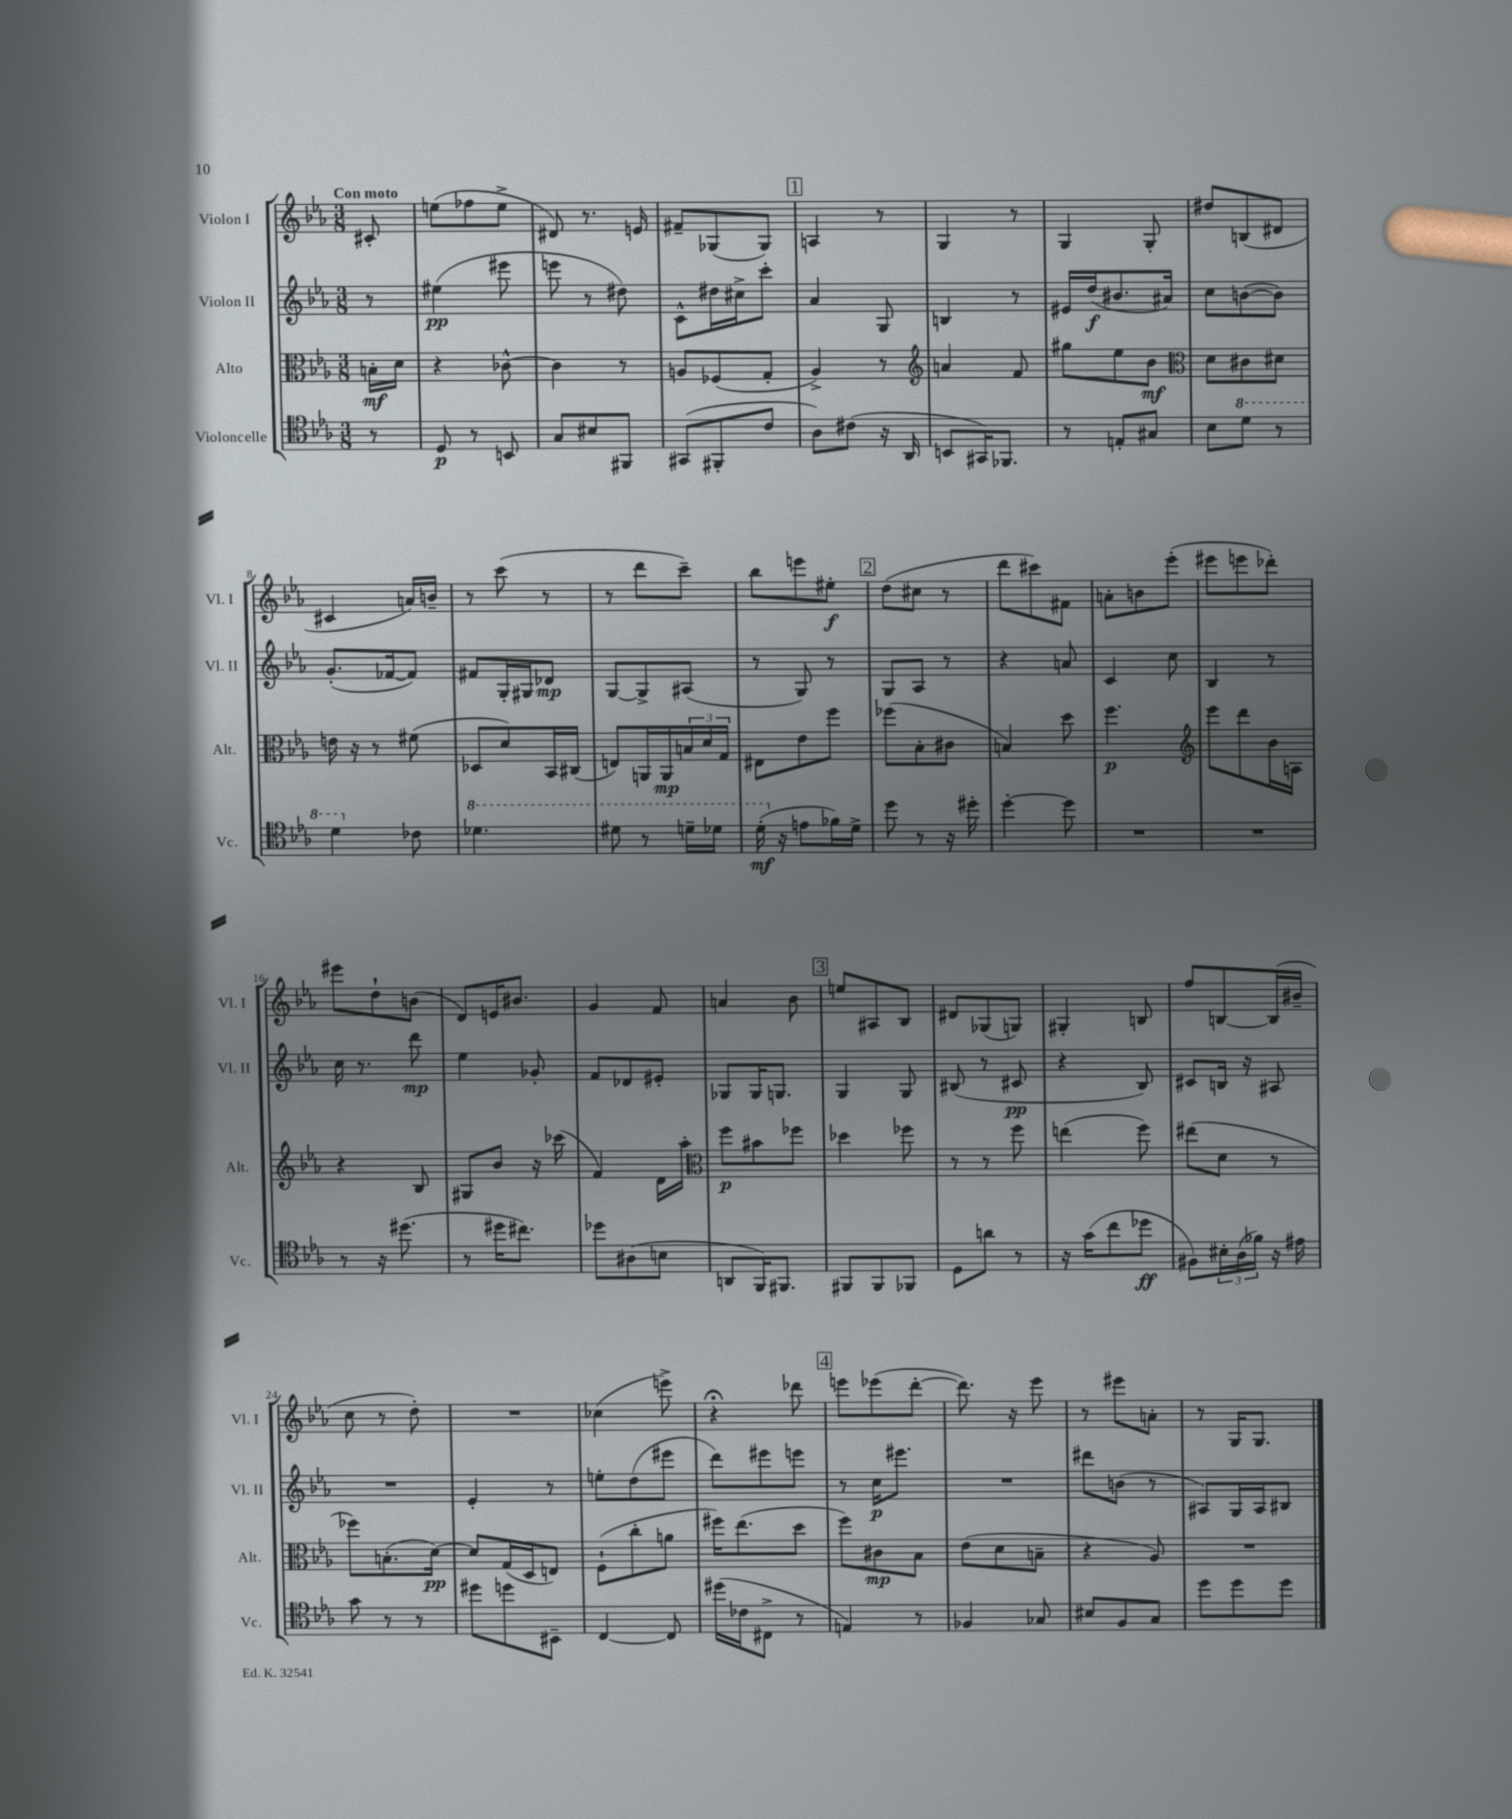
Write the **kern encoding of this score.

**kern	**kern	**kern	**kern
*staff4	*staff3	*staff2	*staff1
*clefC4	*clefC3	*clefG2	*clefG2
*k[b-e-a-]	*k[b-e-a-]	*k[b-e-a-]	*k[b-e-a-]
*M3/8	*M3/8	*M3/8	*M3/8
8r	16B'	8r	8c#'
.	16d	.	.
=	=	=	=
8D	4r	(4ee#	(8ee
8r	.	.	8ff-
8BB	[8c-^^	8eee#	8ee^
=	=	=	=
8G	4c-]	8eee	8d#)
8B#	.	8r	8.r
8FF#	8r	8dd#)	.
.	.	.	16e
=	=	=	=
(8GG#	8A	8c^^	8f#~
8FF#'	(8F-	16dd#	(8G-
.	.	16cc#^	.
8c	8G'	8ccc'	8G-)
=	=	=	=
8A-)	4A-^)	4a-	4A
(8c#	.	.	.
16r	8r	8G	8r
16AA-	.	.	.
=	=	=	=
*	*clefG2	*	*
8BB	4a	4B	4G
16GG#)	.	.	.
8.FF-	.	.	.
.	8f	8r	8r
=	=	=	=
8r	8gg#	16e#	4G
.	.	(16dd	.
8E'	8ee-	8.b#	.
8G#	8b-	.	8G'
.	.	16a#)	.
=	=	=	=
*	*clefC3	*	*
8B-	8d	8cc	8dd#
8dd	8c#	([8b	(8B
8r	8d#	8b])	8d#
=	=	=	=
4dd	16e	(8.g'	4c#
.	16r	.	.
.	8r	.	.
.	.	[16f-	.
8c-	(8f#	8f-])	16a)
.	.	.	16b~
=	=	=	=
4.dd-	8D-	8f#	8r
.	8d)	16G'	(8ccc
.	.	16G#	.
.	16BB-	8d-	8r
.	(16C#	.	.
=	=	=	=
8dd#	8E)	[8G	8r
8r	16AA	8G^]	8ddd
.	16AA	.	.
16dd~	24B	(8A#	8ccc~)
.	24d	.	.
16dd-	.	.	.
.	24G	.	.
=	=	=	=
(16dd'	8E#	8r	8bb-
16r	.	.	.
8e	8e-	8G)	8eee
16f-)	8ff	8r	8ee#'
16d^	.	.	.
=	=	=	=
8dd	(8ff-	8G	(8dd
8r	8B-'	8A-	8cc#
16r	8c#	8r	8r
16dd#'	.	.	.
=	=	=	=
[4dd'	4B)	4r	8ddd
.	.	.	8ccc#)
8dd]	8dd	8a	8f#
=	=	=	=
4.r	4.ff	4c	8a'
.	.	.	8b
.	.	8cc	(8eee-'
=	=	=	=
*	*clefG2	*	*
4.r	8eee-	4B-	8eee#
.	8ddd	.	8eee
.	16b-	8r	8ddd-')
.	16A	.	.
=	=	=	=
8r	4r	16cc	8eee#
.	.	8.r	.
16r	.	.	8dd`
(8.dd#	.	.	.
.	8B-	8ddd	(8b
=	=	=	=
8r	8G#	4ee-	8d)
16dd#	8b-	.	16e
8.cc#)	.	.	8.b#
.	16r	8g-'	.
.	(16ccc-	.	.
=	=	=	=
8dd-	4f)	8f	4g
(8A#	.	8d-	.
8B	16d	8e#'	8f
.	16aa-'	.	.
=	=	=	=
*	*clefC3	*	*
8AA	8ff	8G-	4a
16FF)	8b#	16G-	.
8.FF#	.	8.G	.
.	8ff-	.	8b-
=	=	=	=
8FF#	4dd-	4G	8ee
8FF#	.	.	8A#
8FF-	8ff-	8G	8B-
=	=	=	=
8D	8r	(8B#	8d#
8a	8r	8r	(8G-
8r	8ff	8c#	8G)
=	=	=	=
16r	(4ee	4r	4G#'
(16g	.	.	.
8cc	.	.	.
8dd-	8ff)	8B-)	8B
=	=	=	=
8F#)	(8ee#	8c#	8ff
24B#'	8d	16B	[8B
(24A-	.	.	.
.	.	16r	.
24f-)	.	.	.
16r	8r	8A#	(16B]
16e#	.	.	16b#~
=	=	=	=
8g	8ff-)	4.r	8cc
8r	(8.B'	.	8r
8r	.	.	8dd')
.	[16d)	.	.
=	=	=	=
8dd#	8d]	4e-'	4.r
8dd	(16G	.	.
.	16D	.	.
8BB#~	8E)	8r	.
=	=	=	=
[4C	(8F`	8ee'	(4cc-
.	8cc'	(8dd	.
8C]	8a	8eee#	8eee^)
=	=	=	=
(16dd#	16ff#)	8ddd)	4r;
16c-	(8.ee-	.	.
8C#^	.	8eee#	.
8r	8dd	8eee	8ddd-
=	=	=	=
4E)	8ff)	8r	8eee
.	8c#	16cc	(8eee-
.	.	8.eee#	.
8r	8B-	.	[8ddd'
=	=	=	=
4F-	(8e-	4.r	8.ddd])
.	8d	.	.
.	.	.	16r
8G-	8B~	.	8eee-
=	=	=	=
8B#	4r	8ddd#	8r
8F	.	(8b	8eee#
8G	8A-)	8r	8a'
=	=	=	=
8dd	4.r	8A#)	8r
8dd	.	16G	16G
.	.	16A#	8.G
8dd	.	8B#	.
==	==	==	==
*-	*-	*-	*-
